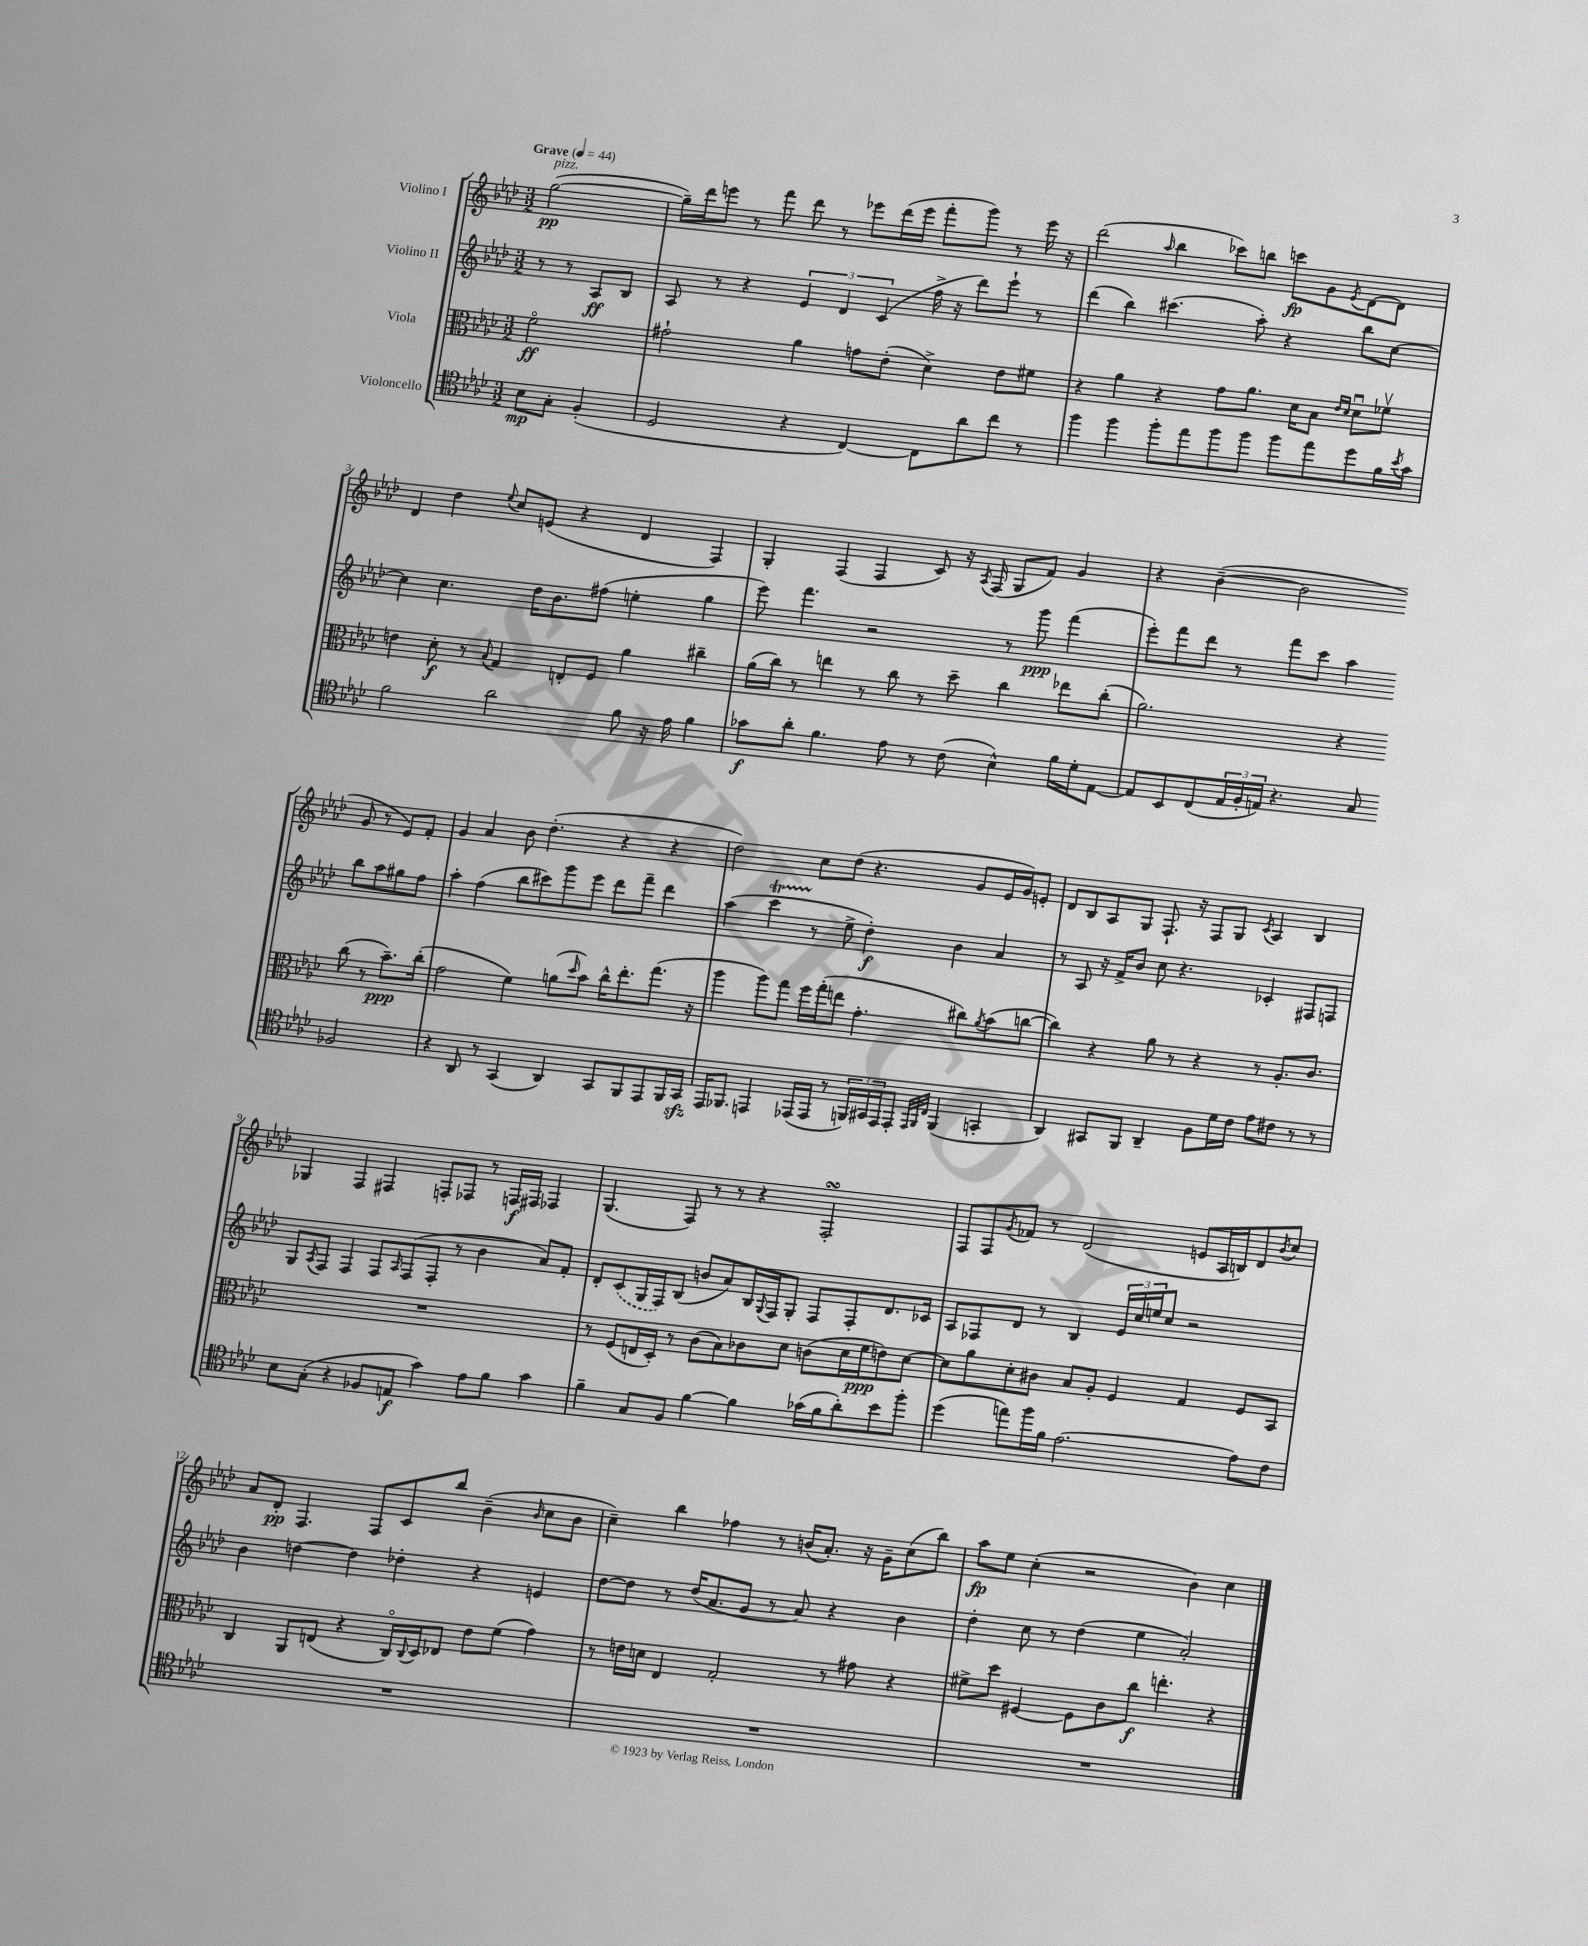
<<
\new StaffGroup <<
\new Staff = "s0" \with { instrumentName = "Violino I" } {
    \clef treble \key aes \major \numericTimeSignature \time 3/2 \partial 2 \tempo "Grave" 4 = 44
    g''2~\pp^\markup { \italic "pizz." }( |
    g''16--) des'''16 e'''8 r8 f'''8 des'''8 r8 ees'''8 des'''16( ees'''16 f'''8-. g'''8) r8 ees'''16 r16 |
    des'''2( \grace { aes''16 } bes''4 ces'''8) b''8 c'''8\fp g'8 \acciaccatura { ees'8 } des'8~ des'8 |
    des'4 des''4 \appoggiatura { ees''8 } c''8 e'8( r4 des'4 f4) |
    g4-. f4( f4 c'8) r16 \acciaccatura { aes8 } f16( g8 f'8) g'4 |
    r4 bes'4~--( bes'2 g'8 r8 ees'8) f'8-. |
    g'4 aes'4 bes'8 des''4.-.( r4 r4 |
    des''2) c''8 des''8( r4. g'8 ees'16 g'16) e'8-. |
    des'8 bes8 aes8 g8 f8.-! r16 f8 g8 \acciaccatura { c'8 } aes4 bes4 |
    ges4 f4 fis4 f8-. fes8 r8 f16\f fis16 fes4 |
    g4.( f8) r8 r8 r4 f2-.\turn |
    f8 f8 \acciaccatura { g'8 } fes'8 r8 des'2( e'8 aes16 b16) des'8 \acciaccatura { bes'8 } c''8 |
    aes'8 des'8-.\pp f4. f8 c'8 bes''8 bes'4--( \grace { bes'16 } c''8 bes'8 |
    c''4--) bes''4 fes''4 r8 b'16( aes'8.-.) r16 g'16-- c''8( bes''8) |
    aes''8\fp ees''8 c''4-.( r2 bes'4) c''4 \bar "|." |
}
\new Staff = "s1" \with { instrumentName = "Violino II" } {
    \clef treble \key aes \major \numericTimeSignature \time 3/2 \partial 2
    r8 r8 aes8\ff bes8 |
    aes8 r8 r4 \tuplet 3/2 { ees'4 des'4 c'4( } f''16-> r16 des'''8) ees'''8-! r8 |
    des'''4( bes''4) cis'''4.( aes''8-.) r4 bes''8 c''8~ |
    c''4 c''4. des''16 bes'8. fis''8( e''4-. g''4 |
    ees'''8) f'''4. r2 r8 g'''8\ppp f'''4( |
    ees'''8-.) f'''8 des'''8 r8 f'''8 c'''8 aes''4 bes''8 aes''8 gis''8 f''8 |
    aes''4-. f''4( bes''8 cis'''8) g'''8 ees'''8 des'''8 f'''8-- des'''4 |
    aes''4( c'''4\startTrillSpan r8\stopTrillSpan ees''8-> des''4-.\f) bes'4 aes'4 |
    r8 aes8 r16 f'16-> bes'8 c''8 r4. ces'4-. fis8 f8 |
    g8 \acciaccatura { aes8 } f8 f4 f8 \grace { aes16 } f8( f8-. r8 bes'4 aes'8) f'8-. |
    des'8-. \once \slurDashed c'8( g16 f16) bes8( b'8 aes'8) bes16 \appoggiatura { g8 } f16 g8-. f8 f8-. des'8. ces'16 |
    aes8 fes8 des'8 r8 bes4 \tuplet 3/2 { ees'16 c''16 e''16 } c''8 r2 |
    bes'4 d''4~ d''4 des''4-. r4 e'4 |
    des''8~ des''8 r8 des''16( aes'8. g'8 r8 aes'8) r4 bes'4 |
    des''4-. c''8 r8 des''4( ees''4 aes'2-.) \bar "|." |
}
\new Staff = "s2" \with { instrumentName = "Viola" } {
    \clef alto \key aes \major \numericTimeSignature \time 3/2 \partial 2
    f'2\flageolet\ff |
    gis'2-! aes'4 g'8 ees'8-.( des'4->) ees'8 fis'8 |
    r4 aes'4 r4 g'8 aes'8. des'16 bes8 \grace { ees'16 des'16 } des'8\downbow fes'8\upbow |
    e'4 des'8-.\f r8 \appoggiatura { bes8 } g4 e8-. f8 aes'4 cis''4-- |
    aes'16( c''16) r8 e''4 r8 c''8 r8 des''8-- c''4 ees''8 c''8-.( |
    aes'2.) r4 c''8( r8 bes'8.--\ppp) c''16-.( |
    g'2 f'4) a'8( \grace { des''16 } bes'8) c''16-^ ees''8.-. g''8.( r16 |
    aes''4 aes''8) g''8 f''16 g''16-.( e''8 g'4.-. cis''8) \acciaccatura { aes'8 } bes'8( c''8~ |
    c''4) r4 aes'8 r8 r4 r8 aes8.-. c'8. |
    R1. |
    r8 f8( e16 des16-.) r8 c'8( bes8) ces'8 des'8 c'8( des'16 f'16\ppp e'8) des'8~ |
    des'8 aes'8 des'8-. cis'8 bes8 aes8-. f4 g4 f8 bes,8 |
    c4 aes,8 e8( r4 c16\flageolet) \appoggiatura { c8 } des16 ees8 ees'8 f'8( g'4) |
    r8 e'16 d'16 ees4 g2-. r8 gis'8 r4 |
    fis'8-> des''8 fis4~ fis8 c'8 c''8\f e''4.-. r4 \bar "|." |
}
\new Staff = "s3" \with { instrumentName = "Violoncello" } {
    \clef tenor \key aes \major \numericTimeSignature \time 3/2 \partial 2
    bes8\mp g8-. f4-.( |
    des2 r4 c4~) c8 aes'8 c''8 r8 |
    f''4 f''4 f''8-. ees''8 f''8 f''8 f''8 ees''8 des''8 f'16 \acciaccatura { bes'8 } g'16 |
    f'2 aes'2 f'8 r16 ees'16 f'4 |
    ges'8\f aes'8-. f'4. ees'8 r8 c'8( bes4-^) f'16 des'16-. ees8~ |
    ees8 bes,8 c8( \tuplet 3/2 { ees16 f16-. e16) } r4. g8 fes2 |
    r4 aes,8 r8 g,4( aes,4) g,8 f,8 ees,8 f,16 g,16\sfz |
    ees,16 fes,8. e,4 ees,16( ees,16 r8 \tuplet 3/2 { f,16) gis,16 ees,16 } ees,8-. \grace { ees,32 f,32 c32 } f,4( g,4-. |
    aes,4) gis,8 f,8 aes,4-- f8 des'16 c'16 ees'8 cis'8 r8 r8 |
    bes8 g8-.( r4 fes8 e8\f g'4) ees'8 f'8 g'4 |
    f'4-- g8 f8 f'4~ f'4 ges'16( f'16 aes'8-.) bes'8 f''8-. |
    des''4( e''8) f''16 f'16 ees'2.~ ees'8 c'8 |
    R1. |
    R1. |
    R1. \bar "|." |
}
>>
>>
